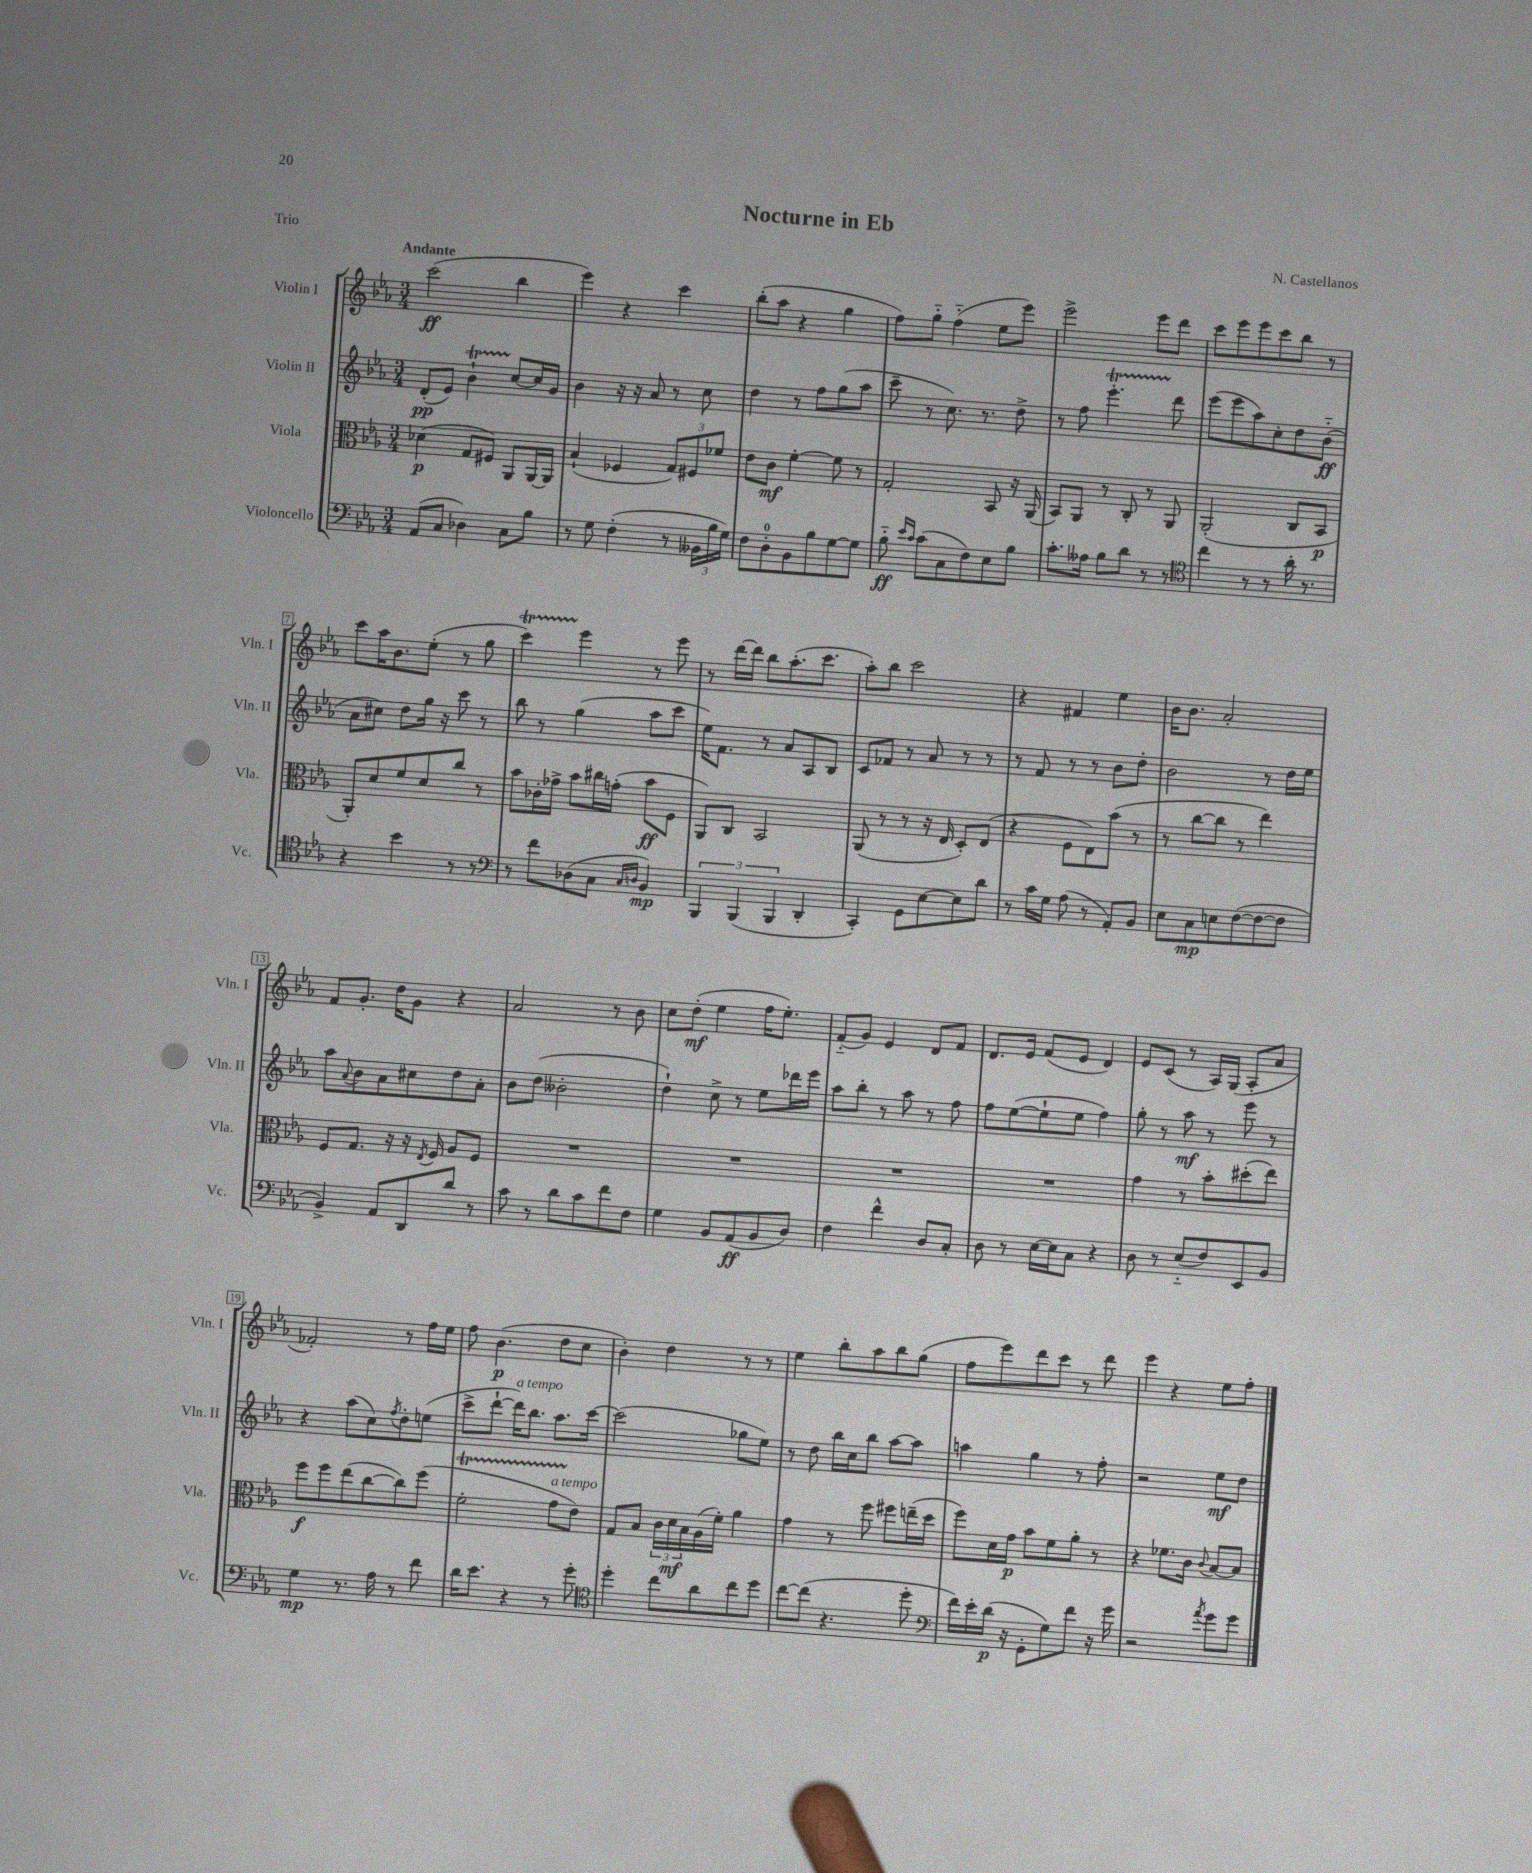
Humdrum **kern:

**kern	**kern	**kern	**kern
*staff4	*staff3	*staff2	*staff1
*clefF4	*clefC3	*clefG2	*clefG2
*k[b-e-a-]	*k[b-e-a-]	*k[b-e-a-]	*k[b-e-a-]
*M3/4	*M3/4	*M3/4	*M3/4
(8AA-	(4d-	(8d'	(2ccc
8C	.	8e-)	.
4D-)	8G	4b-`	.
.	8F#)	.	.
8C	8AA-	[8cc	4bb-
8B-	[16AA-	16cc]	.
.	16AA-]	16g	.
=	=	=	=
8r	(4B-`	4b-	4eee-)
8G	.	.	.
(4F'	4F-	16r	4r
.	.	16r	.
.	.	8a-	.
8r	12G)	8r	4ccc
.	12F#	.	.
24BB--	.	8cc	.
24B-	12f-	.	.
24G)	.	.	.
=	=	=	=
8F	8e-	4dd	(8bb-'
8D'	8c	.	8aa-
8BB-	[4f'	8r	4r
8B-	.	8ff	.
[8G	8f]	(8gg	4gg
8G]	8r	8aa-	.
=	=	=	=
8B-'~	2G'	8ccc~	8ff)
16qqe-	.	.	.
16qqc	.	.	.
(8c	.	8r	8gg'~
8C	.	8.cc)	(4ff'~
8F)	.	.	.
.	.	8.r	.
8E-	8BB-	.	8ee-
8B-	16r	8dd^	8eee-)
.	(16AA-	.	.
=	=	=	=
8.c'	8BB-)	8r	2eee-^
.	8AA-	8ff	.
16A--	.	.	.
8B-	8r	4.eee-'	.
8d	8C'	.	.
8r	8r	.	8eee-
8r	8AA-	8ddd	8ddd
=	=	=	=
*clefC4	*	*	*
4cc	(2AA-'	(8eee-	8ccc
.	.	8eee-	8eee-
8r	.	8aa-)	8eee-
8r	.	8cc'	8ccc
16a-'	8C	8dd	8bb-
8.r	.	.	.
.	8BB-	(8b-'~	8r
=	=	=	=
4r	8AA-')	8a-	8ccc
.	8d	8cc#)	16aa-
.	.	.	8.b-
4b-	8f	8dd	.
.	8d	16gg	(8ee-'
.	.	16r	.
8r	8cc	8ccc	8r
8r	8r	8r	8gg
=	=	=	=
*clefF4	*	*	*
8r	8b-	8bb-	4ccc)
8f	16c-'	8r	.
.	16g-^	.	.
(8D-	8b-	(4gg	4eee-
8C	16cc#	.	.
.	(16g'	.	.
16qqC	.	.	.
16qqD	.	.	.
4BB-)	8b-	8aa-	8r
.	8F	8ccc	8eee-
=	=	=	=
6BBB-	8AA-)	16ee-)	8r
.	.	8.f	.
.	8C	.	[16ddd
(6BBB-	.	.	.
.	.	.	16ddd]
.	2BB-	8r	8bb-
6BBB-	.	.	.
.	.	8a-	(8.aa-'
4DD'	.	8A-	.
.	.	.	8.ccc
.	.	8B-	.
=	=	=	=
4CC')	(8AA-	8c	8aa-')
.	8r	8f-	8bb-
8GG	8r	8r	2ccc
[8E-	16r	8a-	.
.	16E-	.	.
8E-]	8D')	8r	.
8d	(8E-	8r	.
=	=	=	=
8r	4r	8r	4r
16c	.	8f	.
16G	.	.	.
(8A-	8F	8r	4f#
8r	8E-)	8r	.
8AA-')	(8b-	8b-	4ee-
8BB-	8r	8dd'	.
=	=	=	=
8E-	8r	2b-	16b-
.	.	.	8.b-
8C	[8cc	.	.
8E	8cc]	.	2a-'
([8F	8r	.	.
8F_	4ee-)	8r	.
8F]	.	16dd	.
.	.	16ee-	.
=	=	=	=
4BB-^)	8F	8aa-	8f
.	.	8qqa-	.
.	8.G	8b-	8.g'
8AA-	.	8a-	.
.	16r	.	16dd
8DD	16r	8cc#	8g
.	8qE-	.	.
.	16F	.	.
8d	8A-	8dd	4r
8r	8F	8a-'	.
=	=	=	=
8c	2.r	8b-	2a-
8r	.	(8dd	.
8d	.	2b--'	.
8c	.	.	.
8f	.	.	8r
8F	.	.	8b-
=	=	=	=
4G	2.r	4dd`)	8cc
.	.	.	(8dd'
8BB-	.	8cc^	4ee-
(8AA-	.	8r	.
8BB-	.	8ee-	16ff
.	.	.	8.ee-')
8D)	.	16ddd-	.
.	.	16eee-	.
=	=	=	=
4F	2.r	8aa-	(8f'~
.	.	8bb-'	8g)
4f^^	.	8r	4e-
.	.	8aa-	.
8D	.	8r	8d
8C'	.	8ff	8f
=	=	=	=
8D	2.r	8ff	8.d
8r	.	([8ee-	.
.	.	.	16e-
[16E-	.	8ee-`]	(8f
16E-]	.	.	.
8C	.	8ee-	8e-
4r	.	4ff)	4d)
=	=	=	=
8D	4g	8gg'	8e-
8r	.	8r	(8c
(8E-'~	8r	8aa-	8r
8F)	8b-'	8r	16A-)
.	.	.	(16G
8EE-	(8dd#'	8eee-	8A-'
8BB-	8ee-)	8r	8a-
=	=	=	=
4G	8ff	4r	2f-')
.	8ff	.	.
8.r	(8ee-	(8aa-	.
.	[8cc	8cc)	.
16A-	.	.	.
.	.	8qff	.
8r	8cc])	8dd'	8r
8f	(8ff	(8ee	16ff
.	.	.	16ee-
=	=	=	=
16d	2f'	8ccc^	8ff
8.e-	.	.	.
.	.	[8ddd`	(4.b-
4r	.	16ddd])	.
.	.	8.bb-	.
8r	8g	8.aa-	8dd
8g'	8e-)	.	8cc
.	.	[16ccc	.
=	=	=	=
*clefC4	*	*	*
4dd'	8G	(2ccc]	4b-')
.	8B-	.	.
8cc	24c	.	4dd
.	24d	.	.
.	24B-	.	.
8a-	(16A-	.	.
.	16f')	.	.
8cc	4a-	8gg-	8r
8dd	.	8ee-)	8r
=	=	=	=
[8cc	4g	8r	4ee-
(8cc]	.	8dd	.
4.r	8r	16bb-	8bb-'
.	.	16cc	.
.	8ff	8bb-	8aa-
.	8ff#	[8aa-	8bb-
8dd'	(16ee~	8aa-]	(8gg
.	16dd	.	.
=	=	=	=
*clefF4	*	*	*
16f)	8ff)	4aa	8ff
16e-'	.	.	.
(16d	16d	.	8eee-)
16r	16g	.	.
8GG'	8b-	4gg	8ddd
8G)	8f	.	8ccc
8f	8a-'	8r	8r
16r	8r	8ff'	8ddd
16g	.	.	.
=	=	=	=
2r	4r	2r	4eee-
.	8.f-	.	4r
.	16c	.	.
8qa-	8qqc	.	.
8g	[8B-	8ee-	8ee-
8g	8B-]	8dd	8ff'
==	==	==	==
*-	*-	*-	*-
